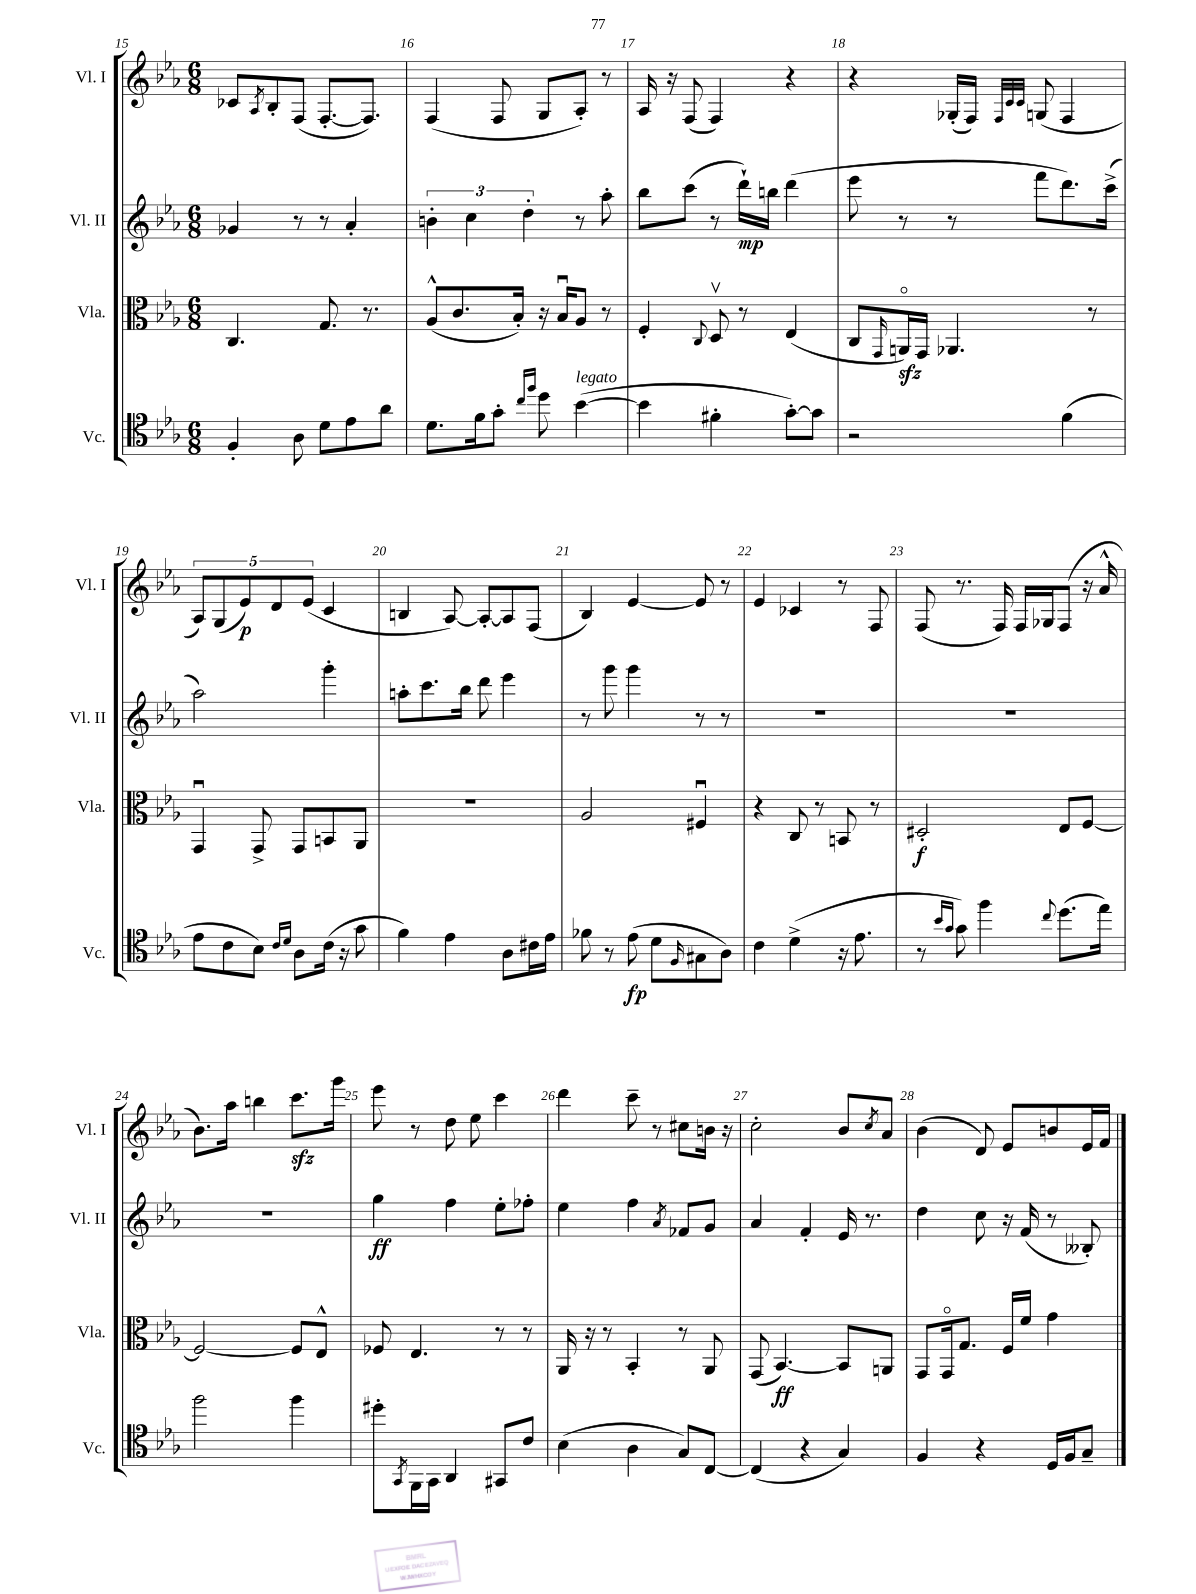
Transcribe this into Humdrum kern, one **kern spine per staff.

**kern	**kern	**kern	**kern
*staff4	*staff3	*staff2	*staff1
*clefC4	*clefC3	*clefG2	*clefG2
*k[b-e-a-]	*k[b-e-a-]	*k[b-e-a-]	*k[b-e-a-]
*M6/8	*M6/8	*M6/8	*M6/8
4F'/	4.C/	4g-/	8c-/L
.	.	.	8qA-/
.	.	.	8B-'/
8A-\	.	8r	(8F/J
8d\L	8.G/	8r	[8.F'/L
8e-\	.	4a-'/	.
.	8.r	.	8.F/]J)
8a-\J	.	.	.
=	=	=	=
8.d\L	(8A-^^/L	6b'\	(4F/
.	8.c/	.	.
.	.	6cc\	.
16f\k	.	.	.
8g'\J	.	.	8F/
.	16B-'/Jk)	.	.
.	.	6dd'\	.
16qqcc/LL	.	.	.
16qqff/JJ	.	.	.
8dd\	16r	.	8G/L
.	16B-u/LK	.	.
([4b-\	8A-/J	8r	8A-'/J)
.	8r	8aa-'\	8r
=	=	=	=
4b-\]	4F'/	8bb-\L	16A-/
.	.	.	16r
.	.	(8ccc\J	(8F/
.	8qqC/	.	.
4f#'\	8Dv/	8r	4F/)
.	8r	16ddd`\LL)	.
.	.	16bb\JJ	.
[8g'\L)	(4E-/	(4ddd\	4r
8g\]J	.	.	.
=	=	=	=
2r	8C/L	8eee-\	4r
.	16qqGG/	.	.
.	16AAo/L)	8r	.
.	16GG/JJ	.	.
.	4.AA-/	8r	(16G-'/LL
.	.	.	16F/JJ)
.	.	.	32qqF/LLL
.	.	.	32qqc/
.	.	.	32qqc/JJJ
.	.	8fff\L	(8G/
(4f\	.	8.ddd\)	4F/
.	8r	.	.
.	.	(16ccc^\Jk	.
=	=	=	=
8e-\L	4GGu/	2aa-\)	10A-/L)
.	.	.	(10G/
8c\	.	.	.
.	.	.	10e-/)
8B-\J)	8GG^/	.	.
.	.	.	10d/
16qqc/LL	.	.	.
16qqd/JJ	.	.	.
8A-\L	8GG/L	.	.
.	.	.	(10e-/J
(16c\Jk	8BB/	4ggg'\	4c/
16r	.	.	.
8g\	8AA-/J	.	.
=	=	=	=
4f\)	2.r	8aa'\L	4B/
.	.	8.ccc\	.
4e-\	.	.	[8A-/)
.	.	16bb-\Jk	.
.	.	8ddd\	8A-'/_L
8A-\L	.	4eee-\	8A-/]
16c#\L	.	.	(8F/J
16e-\JJ	.	.	.
=	=	=	=
8f-\	2A-/	8r	4B-/)
8r	.	8ggg\	.
(8e-\	.	4ggg\	[4e-/
8d\L	.	.	.
16qqF/	.	.	.
8G#\	4F#u/	8r	8e-/]
8A-\J)	.	8r	8r
=	=	=	=
4c\	4r	2.r	4e-/
(4d^\	8C/	.	4c-/
.	8r	.	.
16r	8BB/	.	8r
8.e-\	.	.	.
.	8r	.	8F/
=	=	=	=
8r	2D#'/	2.r	(8F/
16qqb-/LL	.	.	.
16qqg/JJ	.	.	.
8g\)	.	.	8.r
4ff\	.	.	.
.	.	.	16F/)
.	.	.	16F/LL
.	.	.	16G-/J
8qqcc/	.	.	.
(8.dd\L	8E-/L	.	(8F/J
.	[8F/J	.	16r
16ee-\Jk)	.	.	16a-^^/
=	=	=	=
2ff\	2F/_	2.r	8.b-\L)
.	.	.	16aa-\Jk
.	.	.	4bb\
4ff\	8F/]L	.	8.ccc\L
.	8E-^^/J	.	.
.	.	.	16ggg\Jk
=	=	=	=
8dd#'\L	8F-/	4gg\	8eee-\
8qGG/	.	.	.
16FF\L	4.E-/	.	8r
16GG\JJ	.	.	.
4AA-/	.	4ff\	8dd\
.	.	.	8ee-\
8GG#/L	8r	8ee-'\L	4ccc\
8c/J	8r	8ff-'\J	.
=	=	=	=
(4B-\	16AA-/	4ee-\	4ddd\
.	16r	.	.
.	8r	.	.
4A-\	4BB-'/	4ff\	8ccc~\
.	.	.	8r
.	.	8qa-/	.
8G/L)	8r	8f-/L	8cc#\L
[8C/J	8AA-/	8g/J	16b\Jk
.	.	.	16r
=	=	=	=
(4C/]	(8GG/	4a-/	2cc'\
.	[4.BB-/)	.	.
4r	.	4f'/	.
4G/)	8BB-/]L	16e-/	8b-/L
.	.	8.r	.
.	.	.	8qcc/
.	8AA/J	.	8a-/J
=	=	=	=
4F/	8GG/L	4dd\	(4b-\
.	16GGo/k	.	.
.	8.G/J	.	.
4r	.	8cc\	8d/)
.	16F/LL	16r	8e-/L
.	16f/JJ	(16f/	.
16D/LL	4g\	8r	8b/
16F/J	.	.	.
8G~/J	.	8B--'/)	16e-/L
.	.	.	16f/JJ
==	==	==	==
*-	*-	*-	*-
